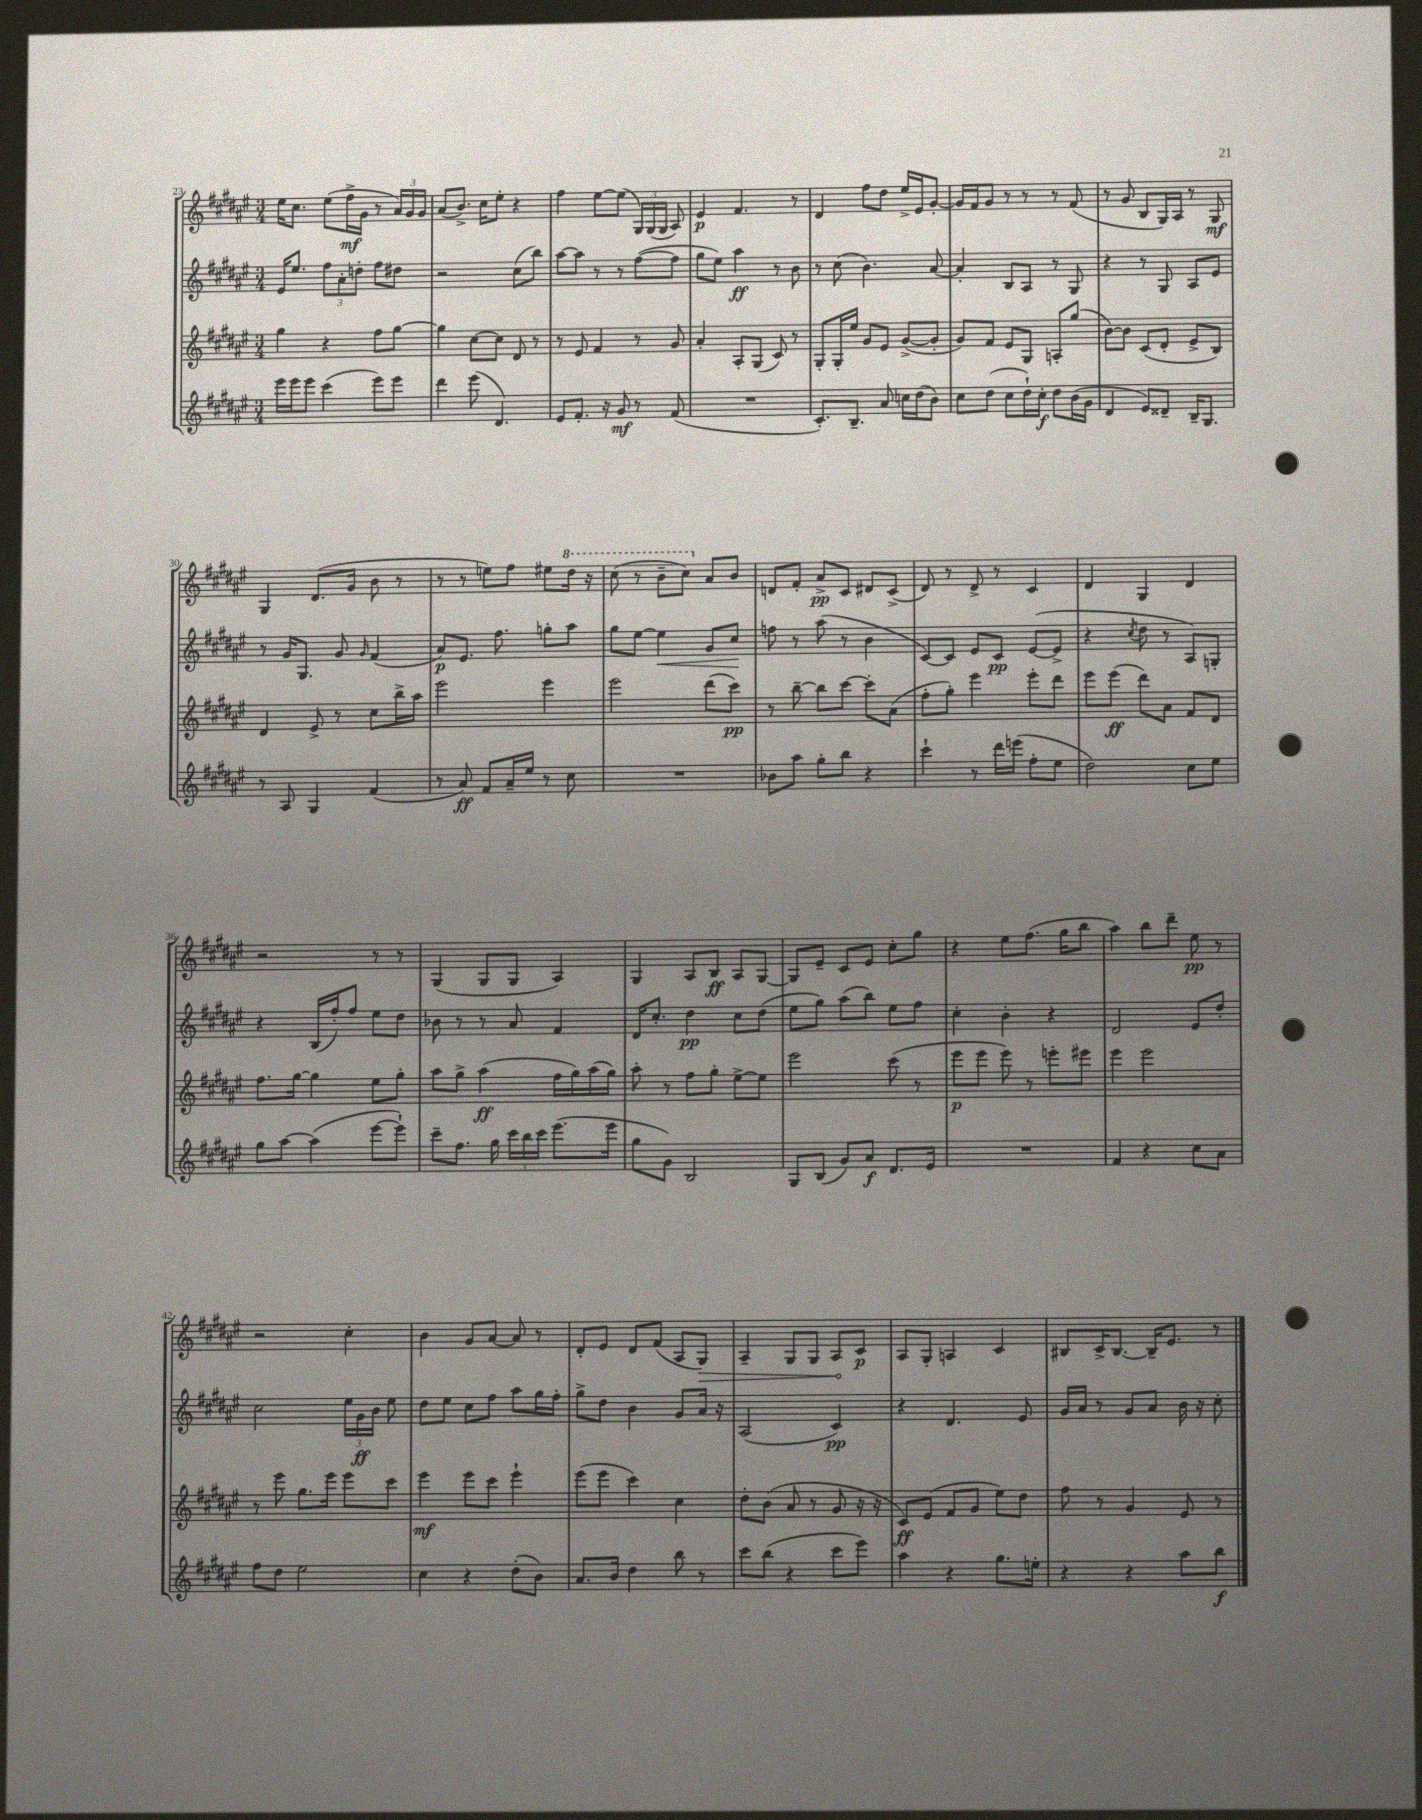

**kern	**kern	**kern	**kern
*staff4	*staff3	*staff2	*staff1
*clefG2	*clefG2	*clefG2	*clefG2
*k[f#c#g#d#a#e#]	*k[f#c#g#d#a#e#]	*k[f#c#g#d#a#e#]	*k[f#c#g#d#a#e#]
*M3/4	*M3/4	*M3/4	*M3/4
16eee#	4gg#	16e#	16ee#
16eee#	.	8.ee#	8.cc#
8eee#	.	.	.
(4ccc#	4r	12ff#	(8ee#
.	.	12a#'	.
.	.	.	16ff#^
.	.	12dd'	.
.	.	.	16g#
8eee#)	8ff#	8ff#	8r
8eee#	[8gg#	8dd#	24a#)
.	.	.	24g#
.	.	.	24g#
=	=	=	=
4ddd#	4gg#]	2r	(8a#
.	.	.	8.b^)
(8eee#	[8cc#	.	.
.	.	.	16cc#
4.d#)	8cc#]	.	8ee#'
.	8d#	(8cc#	4r
.	8r	8bb)	.
=	=	=	=
8e#	8r	[8aa#	4ff#
8.f#'	8e#	8aa#]	.
.	4f#	8r	[8ee#
16r	.	.	.
8g#	.	8r	(8ee#]
8r	8r	([8ff#	24G#)
.	.	.	(24G#
.	.	.	24G#
(8f#	8g#	8ff#]	8A#)
=	=	=	=
2.r	4a#'	8gg#	4e#
.	.	8ee#)	.
.	8A#'	4aa#	4.f#
.	(8G#	.	.
.	8c#)	8r	.
.	8r	8b	8r
=	=	=	=
8.c#')	8G#'	8r	4d#
.	16G#'	(8cc#	.
8.B~	16ee#	.	.
.	8g#	4.b)	8ff#
8a#	8e#	.	8dd#
16cc	([8g#^	.	16ee#^
(16dd#	.	.	16e#
8b)	8g#']	[8a#	[8g#'
=	=	=	=
8cc#	8g#)	4a#']	16g#]
.	.	.	16f#
(8dd#	8f#	.	8g#
8cc#	8e#	8B	8r
16dd#`)	8G#	8A#	8r
16cc#'	.	.	.
8dd#	8A'	8r	8r
(16b	(8gg#	8G#	(8f#
16g#	.	.	.
=	=	=	=
4d#	[8b)	4r	8r
.	8b]	.	8g#
8e#)	(8c#	8r	8B
8d##~	8d#'	8G#	16G#)
.	.	.	16A#
16B~	8e#^	8A#	8r
8.G#	.	.	.
.	8B)	8e#	8G#
=	=	=	=
8r	4d#	8r	4G#
8A#	.	16g#	.
.	.	8.G#	.
4G#	8e#^	.	(8.d#
.	8r	8g#	.
.	.	.	16g#
.	.	16qqg#	.
(4f#	8cc#	(4f#	8b
.	16bb^	.	8r
.	16aa#	.	.
=	=	=	=
8r	2eee#	8a#)	8r
8a#)	.	8.e#	8r
8f#	.	.	8ee)
.	.	8.ff#	.
16a#~	.	.	8ff#
16ee#	.	.	.
8r	4eee#	8gg'	8ee#
8cc#	.	8aa#	16ddd#
.	.	.	16r
=	=	=	=
2.r	2eee#	8gg#	(8ccc#
.	.	[8ee#	8r
.	.	4ee#]	8bb~
.	.	.	8ccc#)
.	(8ddd#	8g#	8a#
.	8ccc#)	8cc#	8b
=	=	=	=
8b-	8r	8ff	8d
8aa#	[8bb~	8r	8f#'
8gg#'	8bb]	(8aa#	8a#^
8bb	[8ccc#	8r	8c#
4r	8ccc#']	4b	8d#
.	(8a#	.	(8c#^
=	=	=	=
4ccc#`	8ff#'	[8c#)	8d#)
.	8gg#')	8c#]	8r
8r	4eee#	8e#	8d#^
16ddd#	.	8c#	8r
(16eee	.	.	.
8ff#'	8eee#'	([8e#	4c#
8ee#	8ddd#	8e#^]	.
=	=	=	=
2dd#)	8eee#	4r	4d#
.	(8eee#	.	.
.	.	8qcc#	.
.	8ddd#)	8dd#	4G#
.	8a#	8r	.
8cc#	8f#	8A#)	4d#
8ee#	8d#	8G'	.
=	=	=	=
8gg#	8.ff#	4r	2r
[8aa#	.	.	.
.	[16gg#	.	.
(4aa#]	4gg#]	(16B	.
.	.	16ff#')	.
.	.	8ff#	.
[8eee#	8ee#	8ee#	8r
8eee#`])	8gg#'	8dd#	8r
=	=	=	=
8ccc#~	8aa#	8b-	(4G#
8.ff#	8gg#^	8r	.
.	(4aa#	8r	8G#
16gg#	.	.	.
24ccc#	.	8a#	8G#
24bb	.	.	.
24ccc#	.	.	.
(8.eee#	16ff#	4f#	4A#)
.	16gg#)	.	.
.	(16aa#	.	.
16eee#	16gg#)	.	.
=	=	=	=
8gg#	8aa#'	16d#	4G#
.	.	8.cc#'	.
8g#)	8r	.	.
2B	8ff#	4dd#	8A#
.	8gg#'	.	8B
.	[8ee#^	8cc#	8A#
.	8ee#]	(8dd#	[8G#
=	=	=	=
8G#	2eee#	8ee#	8G#]
(8B	.	8gg#)	8e#~
8g#)	.	(8aa#	8c#
8a#	.	8bb)	8e#
8.d#	(8ccc#	8ee#	8cc#'
.	8r	8ff#	8gg#
16e#	.	.	.
=	=	=	=
2.r	8eee#	4cc#'	4r
.	8eee#	.	.
.	8eee#)	4b'	8ee#
.	8r	.	(8.ff#
.	8eee'	4r	.
.	.	.	16gg#
.	8eee#	.	8bb
=	=	=	=
4f#	4eee#	2d#	4aa#)
4r	2eee#	.	8bb
.	.	.	8ddd#~
8cc#	.	8e#	8ee#
8a#	.	8dd#'	8r
=	=	=	=
8ff#	8r	2cc#	2r
8dd#	8eee#	.	.
2ee#	8.gg#	.	.
.	16eee#	.	.
.	8eee#	24ee#	4cc#'
.	.	24g#	.
.	.	24b	.
.	8ccc#	8ee#	.
=	=	=	=
4cc#	4eee#	8dd#	4b
.	.	8ee#	.
4r	8eee#	8cc#	8g#
.	8ccc#	8ff#	[8a#
(8dd#'	4eee#`	8aa#	8a#]
8b)	.	16gg#	8r
.	.	16ff#'	.
=	=	=	=
8.a#	(8eee#	8gg#^	8d#'
.	8eee#	8dd#	8e#
16b	.	.	.
4dd#	4ccc#)	4b	8d#
.	.	.	(8f#
8bb	4cc#	8g#	8A#
8r	.	16a#	8G#)
.	.	16r	.
=	=	=	=
8ccc#	8dd#'	(2A#	4A#~
(8bb	(8b	.	.
4r	8a#	.	8G#
.	8r	.	8G#
8ccc#	8g#	4c#)	8A#
8eee#)	16r	.	8c#
.	16r	.	.
=	=	=	=
4aa#	8c#)	4r	8A#
.	(8e#	.	8G#'
4r	8f#	4.d#	4A
.	8g#	.	.
8.gg#	8ee#)	.	4c#
.	8dd#	8e#	.
16ee'	.	.	.
=	=	=	=
4r	8ff#	16g#	8B#
.	.	16a#	.
.	8r	8r	16c#^
.	.	.	[8.B#
4r	4g#	8g#	.
.	.	8a#	16B#~]
.	.	.	8.e#
8aa#	8e#	16b	.
.	.	16r	.
8bb	8r	8cc#'	8r
==	==	==	==
*-	*-	*-	*-
